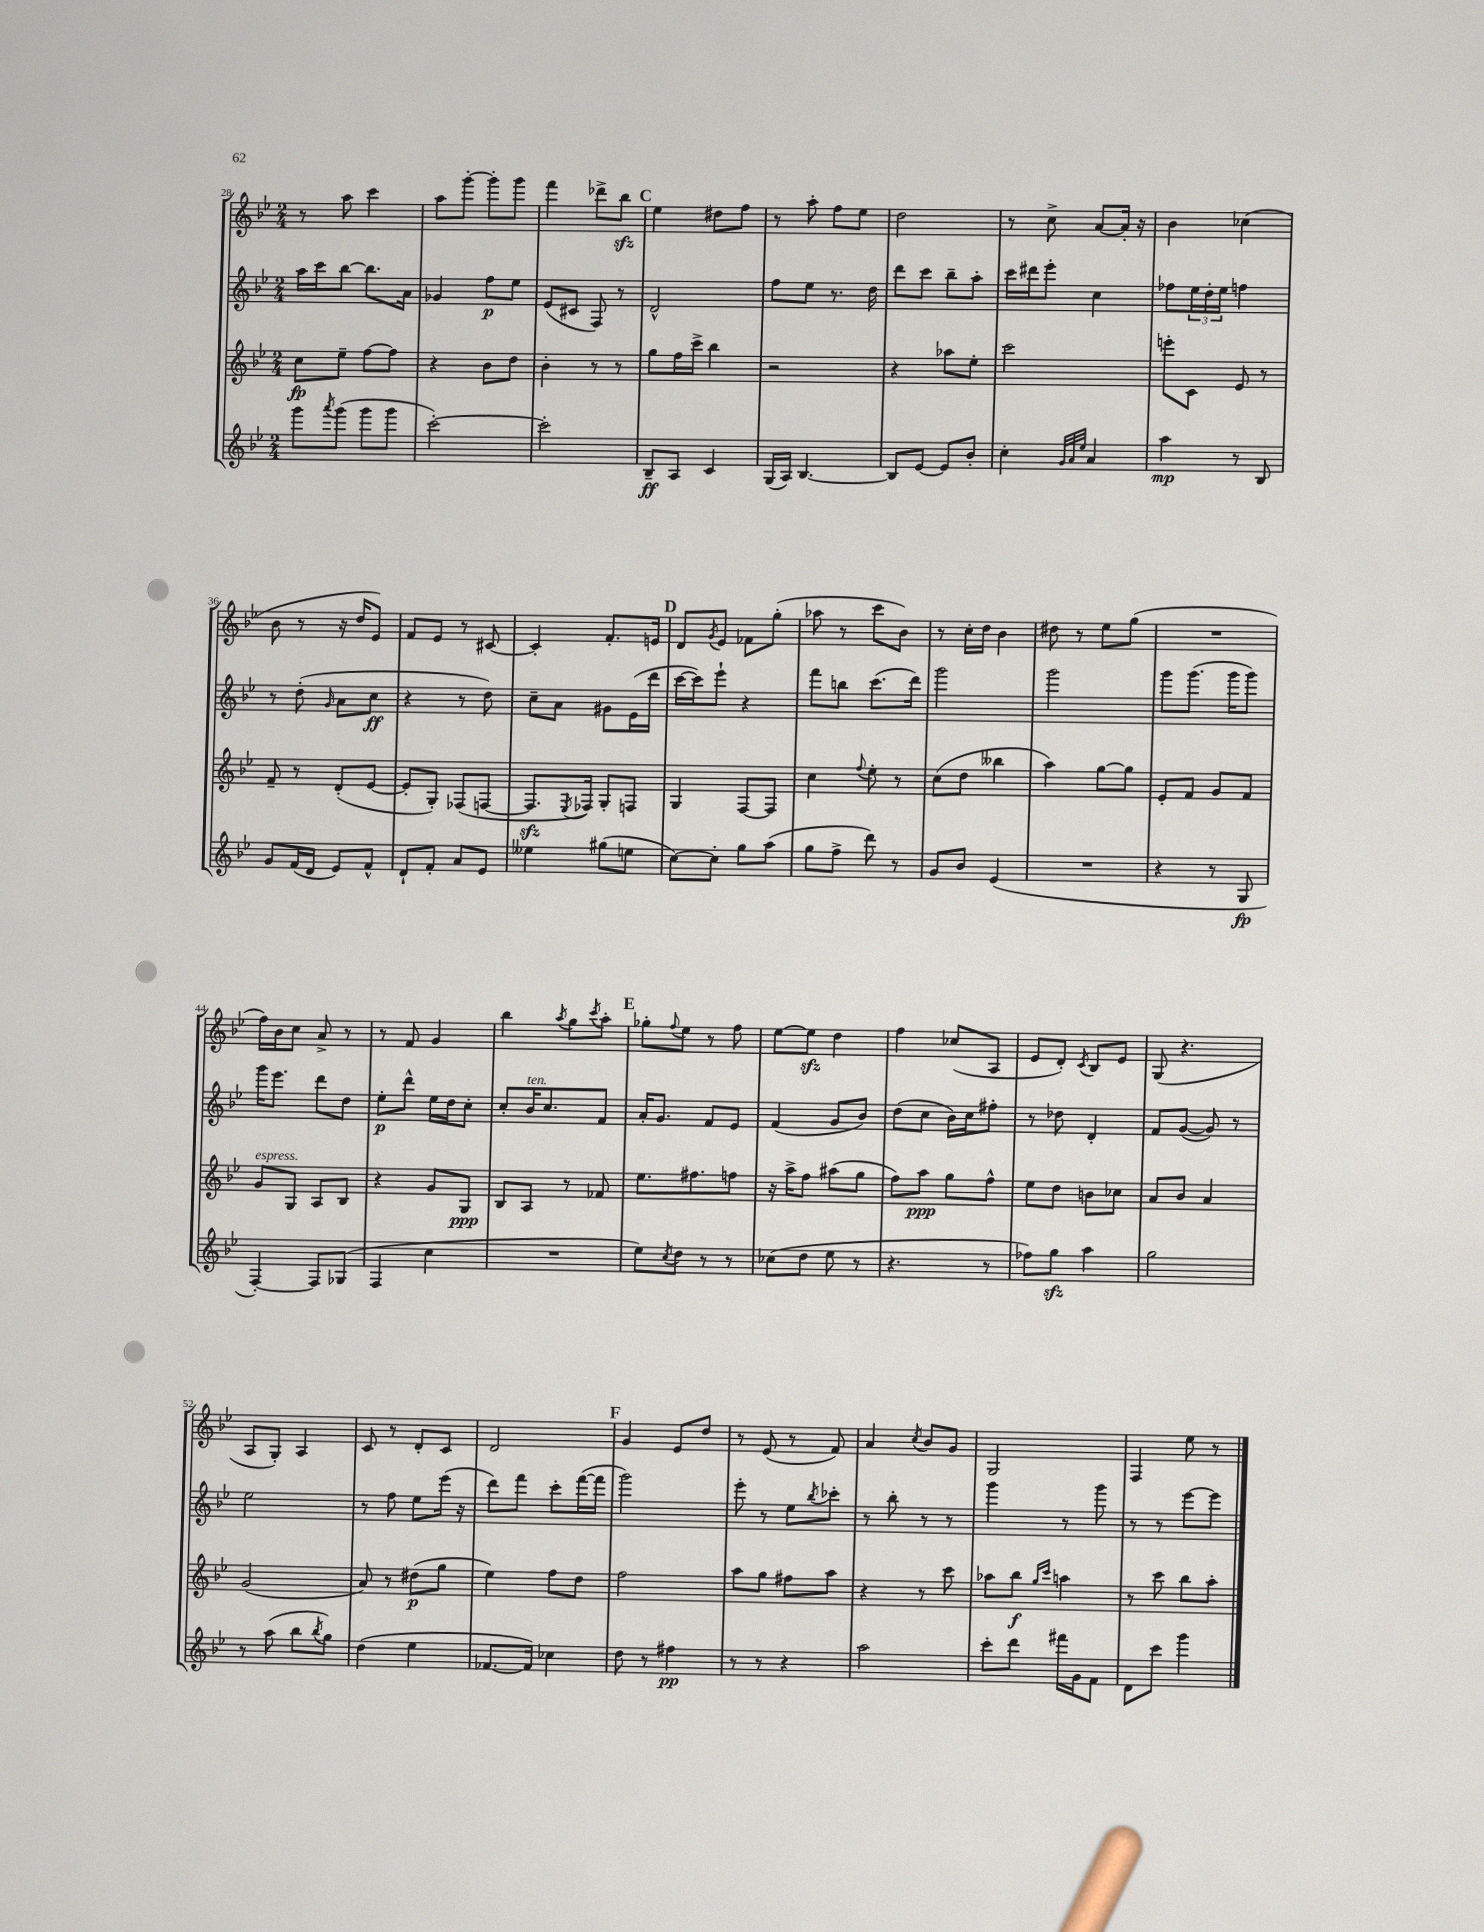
<<
\new StaffGroup <<
\new Staff = "s0" {
    \clef treble \key bes \major \numericTimeSignature \time 2/4
    r8 a''8 c'''4 |
    a''8 g'''8~-. g'''8-. g'''8 |
    f'''4 des'''8-> bes''8\sfz |
    \mark \markup { \bold "C" } ees''4 dis''8 f''8 |
    r8 a''8-. f''8 ees''8 |
    d''2 |
    r8 c''8-> a'8~ a'16-. r16 |
    bes'4 ces''4( |
    bes'8 r8 r16 d''16 ees'8) |
    f'8 ees'8 r8 cis'8~ |
    cis'4-. f'8.-. e'16 |
    \mark \markup { \bold "D" } d'8 \acciaccatura { g'8 } ees'8 fes'8 g''8-.( |
    aes''8 r8 c'''8 bes'8) |
    r8 c''16-. d''16 bes'4 |
    dis''8 r8 ees''8 g''8( |
    R2 |
    f''16) bes'16 c''8 a'8-> r8 |
    r8 f'8 g'4 |
    bes''4 \acciaccatura { a''8 } g''8 \acciaccatura { c'''8 } a''8-. |
    \mark \markup { \bold "E" } ges''8-. \appoggiatura { f''8 } ees''8 r8 f''8 |
    ees''8~ ees''8\sfz d''4 |
    f''4 ces''8( a8 |
    ees'8 d'8-.) \acciaccatura { c'8 } bes8 ees'8 |
    g8( r4. |
    a8 g8-.) a4 |
    c'8 r8 d'8-. c'8 |
    d'2 |
    \mark \markup { \bold "F" } g'4 ees'8 d''8 |
    r8 ees'8( r8 f'8) |
    a'4 \acciaccatura { c''8 } bes'8 g'8 |
    g2 |
    f4 ees''8 r8 \bar "|." |
}
\new Staff = "s1" {
    \clef treble \key bes \major \numericTimeSignature \time 2/4
    a''16 c'''16 bes''8~ bes''8. a'16 |
    ges'4 f''8\p ees''8 |
    ees'8( cis'8 f8) r8 |
    \mark \markup { \bold "C" } d'2-^ |
    f''8 ees''8 r8. d''16 |
    d'''8 c'''8 bes''8-- a''8-. |
    c'''16 dis'''16 ees'''8-. c''4 |
    fes''8 \tuplet 3/2 { ees''16 d''16-. ees''16 } f''4 |
    r8 d''8-.( \grace { g'16 } a'8 c''8\ff |
    r4 r8 d''8) |
    c''8-- a'8 gis'8 ees'16( d'''16 |
    \mark \markup { \bold "D" } c'''16~ c'''16) ees'''8-! r4 |
    f'''8 b''8 c'''8.( d'''16) |
    g'''2 |
    g'''2 |
    g'''8 g'''8.( g'''16 g'''8) |
    g'''16 ees'''8. d'''8 d''8 |
    ees''8-.\p d'''8-^ ees''16 d''16 c''8-. |
    c''8-. bes'16^\markup { \italic "ten." } c''8. f'8 |
    \mark \markup { \bold "E" } a'16-. g'8. f'8 ees'8 |
    f'4( g'8 bes'8) |
    d''8( c''8 bes'16) c''16 fis''8-. |
    r8 des''8 d'4-. |
    f'8 g'8~( g'8) r8 |
    ees''2 |
    r8 f''8 ees''8 ees'''16( r16 |
    d'''8) f'''8 c'''8-. f'''16~( f'''16 |
    \mark \markup { \bold "F" } g'''2) |
    ees'''8-. r8 ees''8 \acciaccatura { bes''8 } ces'''8-. |
    r8 bes''8-. r8 r8 |
    g'''4 r8 g'''8 |
    r8 r8 ees'''8~ ees'''8 \bar "|." |
}
\new Staff = "s2" {
    \clef treble \key bes \major \numericTimeSignature \time 2/4
    c''8\fp ees''8-- f''8~ f''8 |
    r4 bes'8 d''8 |
    bes'4-. r8 r8 |
    \mark \markup { \bold "C" } g''8 f''16 c'''16-> bes''4 |
    r2 |
    r4 aes''8 ees''8-. |
    c'''2 |
    e'''8-. c'8 ees'8 r8 |
    f'8-- r8 d'8-.( ees'8~ |
    ees'8-. g8-.) fes8( f8~ |
    f8.\sfz \acciaccatura { ees8 } fes16) g8-. f8 |
    \mark \markup { \bold "D" } g4 f8~ f8 |
    c''4 \appoggiatura { f''8 } ees''8-. r8 |
    c''8( d''8 beses''4 |
    a''4) g''8~ g''8 |
    ees'8-. f'8 g'8 f'8 |
    g'8^\markup { \italic "espress." } g8 a8 bes8 |
    r4 g'8 g8\ppp |
    bes8 a8 r8 fes'8 |
    \mark \markup { \bold "E" } ees''8. fis''8. f''8 |
    r16 a''16-> f''8 ais''8( g''8 |
    f''8) a''8\ppp g''8 f''8-^ |
    ees''8 d''8 b'8 ces''8 |
    a'8 bes'8 a'4 |
    g'2( |
    a'8) r8 dis''8\p( g''8 |
    ees''4) f''8 d''8 |
    \mark \markup { \bold "F" } f''2 |
    a''8 g''8 fis''8 a''8 |
    r4 r8 c'''8 |
    aes''8 bes''8\f \grace { g''16 c'''16 } a''4 |
    r8 c'''8 bes''8 a''8-. \bar "|." |
}
\new Staff = "s3" {
    \clef treble \key bes \major \numericTimeSignature \time 2/4
    g'''8 \acciaccatura { a'''8 } g'''8( g'''8 g'''8 |
    c'''2~-.) |
    c'''2-. |
    \mark \markup { \bold "C" } bes8--\ff a8 c'4 |
    g16( a16) bes4.~ |
    bes8 ees'8~ ees'8 bes'8-. |
    c''4-. \grace { g'32 a'32 ees''32 } a'4 |
    a''4\mp r8 bes8 |
    g'8 f'16( d'16 ees'8) f'8-^ |
    d'8-! f'8-. a'8 ees'8 |
    eeses''4 gis''8( e''8 |
    \mark \markup { \bold "D" } c''8~) c''8-. g''8 a''8( |
    g''8 f''8-> d'''8) r8 |
    g'8 bes'8 ees'4( |
    R2 |
    r4 r8 g8\fp |
    f4~-.) f8 ges8( |
    f4 c''4 |
    R2 |
    \mark \markup { \bold "E" } ees''8) \acciaccatura { c''8 } d''8 r8 r8 |
    ces''8( d''8 ees''8 r8 |
    r4. r8 |
    fes''8) g''8\sfz a''4 |
    g''2 |
    r8 a''8( bes''8 \acciaccatura { bes''8 } g''8) |
    d''4( ees''4 |
    fes'8.~ fes'16) ces''4 |
    \mark \markup { \bold "F" } d''8 r8 fis''4\pp |
    r8 r8 r4 |
    a''2 |
    c'''8-. d'''8 fis'''16 g'16 f'8 |
    d'8 c'''8 g'''4 \bar "|." |
}
>>
>>
\layout { \context { \Score currentBarNumber = #28 } }
